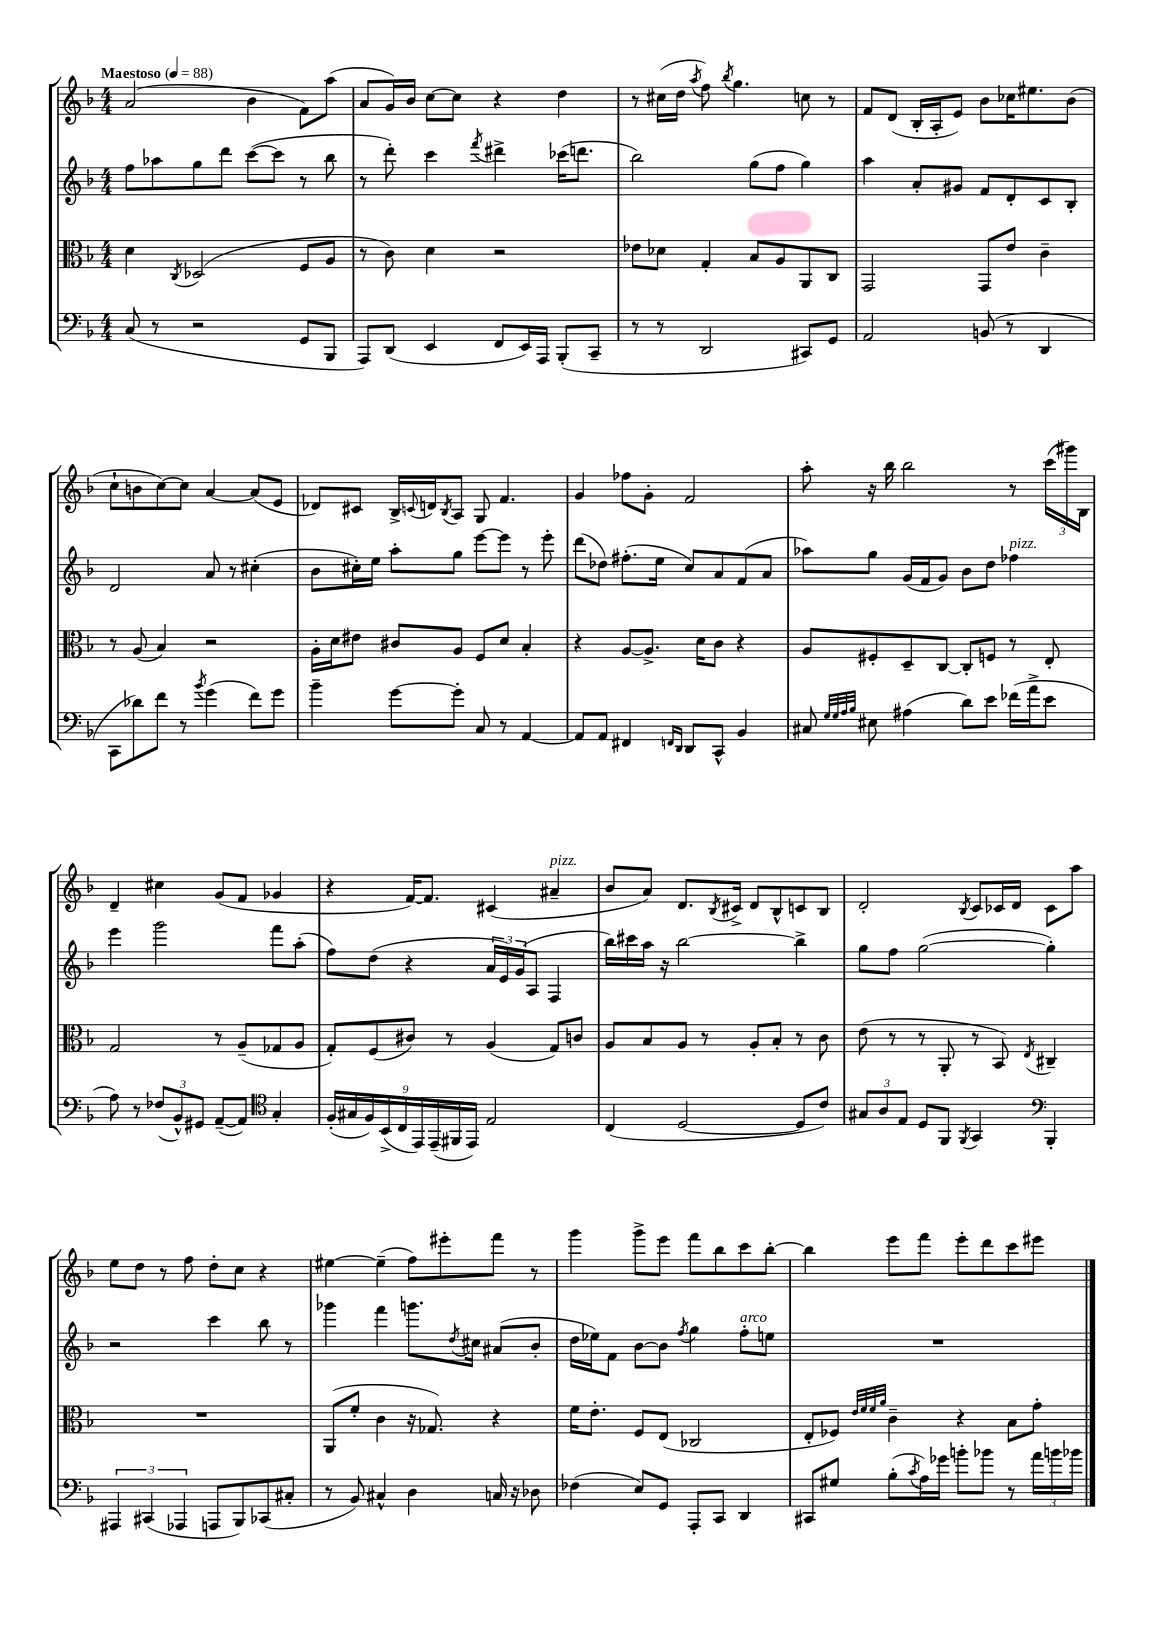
<<
\new StaffGroup <<
\new Staff = "s0" {
    \clef treble \key f \major \numericTimeSignature \time 4/4 \tempo "Maestoso" 4 = 88
    a'2( bes'4 f'8) a''8( |
    a'8 g'16) bes'16 c''8~ c''8 r4 d''4 |
    r8 cis''16( d''16 \acciaccatura { a''8 } f''8) \acciaccatura { bes''8 } g''4. c''8 r8 |
    f'8 d'8( bes16-. a16-. e'8) bes'8 ces''16 eis''8. bes'8( |
    c''8-! b'8 c''8~) c''8 a'4~ a'8( e'8 |
    des'8) cis'8 bes16-> \appoggiatura { c'8 } d'16 \acciaccatura { bes8 } a8 g8 f'4. |
    g'4 fes''8 g'8-. f'2 |
    a''8-. r16 bes''16 bes''2 r8 \tuplet 3/2 { c'''16( gis'''16) bes16 } |
    d'4-- cis''4 g'8( f'8 ges'4 |
    r4 f'16~) f'8. cis'4( ais'4--^\markup { \italic "pizz." } |
    bes'8 a'8) d'8. \acciaccatura { bes8 } cis'16-> d'8 bes8-^ c'8 bes8 |
    d'2-. \acciaccatura { bes8 } c'8 ces'16 d'16 ces'8 a''8 |
    e''8 d''8 r8 f''8 d''8-. c''8 r4 |
    eis''4~ eis''4--( f''8) eis'''8-. f'''8 r8 |
    g'''4 g'''8-> e'''8 f'''8 bes''8 c'''8 bes''8~-. |
    bes''4 e'''8 f'''8 e'''8-. d'''8 c'''8 eis'''8 \bar "|." |
}
\new Staff = "s1" {
    \clef treble \key f \major \numericTimeSignature \time 4/4
    f''8 aes''8 g''8 d'''8 c'''8~( c'''8 r8 bes''8 |
    r8 d'''8-.) c'''4 \acciaccatura { f'''8 } dis'''4-> ces'''16( d'''8. |
    bes''2) g''8( f''8 g''4) |
    a''4 a'8-. gis'8 f'8 d'8-. c'8 bes8-. |
    d'2 a'8 r8 cis''4-.( |
    bes'8 cis''16-.) e''16 a''8-. g''8 e'''8~ e'''8 r8 e'''8-. |
    d'''8( des''8) fis''8.-.( e''16 c''8) a'8 f'8( a'8 |
    aes''8) g''8 g'16( f'16 g'8) bes'8 d''8 fes''4^\markup { \italic "pizz." } |
    e'''4 g'''2 f'''8 a''8-.( |
    f''8) d''8( r4 \tuplet 3/2 { a'16 e'16) g'16( } a8 f4 |
    bes''16) cis'''16 a''16 r16 bes''2~ bes''4-> |
    g''8 f''8 g''2~( g''4-.) |
    r2 c'''4 bes''8 r8 |
    ges'''4 f'''4 g'''8. \acciaccatura { d''8 } cis''16 ais'8( bes'8-. |
    d''16 ees''16) f'8 bes'8~ bes'8 \acciaccatura { f''8 } g''4 f''8-.^\markup { \italic "arco" } e''8 |
    R1 \bar "|." |
}
\new Staff = "s2" {
    \clef alto \key f \major \numericTimeSignature \time 4/4
    d'4 \acciaccatura { c8 } des2( f8 a8 |
    r8 c'8) d'4 r2 |
    ees'8 des'8 g4-. bes8 a8 a,8 c8 |
    g,2 g,8 e'8 c'4-- |
    r8 a8( bes4) r2 |
    a16-. d'16 eis'8 cis'8 a8 f8 d'8 bes4-. |
    r4 a8~ a8.-> d'16 c'8 r4 |
    a8 fis8-. d8-- c8~ c8-. f8 r8 e8-. |
    g2 r8 a8--( ges8 a8 |
    g8-.) f8( cis'8) r8 a4( g8) c'8 |
    a8 bes8 a8 r8 a8-. bes8-. r8 c'8 |
    e'8( r8 r8 a,8-. r8 bes,8) \acciaccatura { e8 } cis4-- |
    R1 |
    a,8( f'8-. c'4 r16 ges8.) r4 |
    f'16 e'8.-. f8 e8( ces2 |
    e8-. fes8) \grace { e'32 f'32 f'32 a'32 } c'4-- r4 bes8 g'8-. \bar "|." |
}
\new Staff = "s3" {
    \clef bass \key f \major \numericTimeSignature \time 4/4
    c8( r8 r2 g,8 bes,,8 |
    a,,8) d,8( e,4 f,8 e,16) a,,16 bes,,8-.( c,8-- |
    r8 r8 d,2 cis,8) g,8 |
    a,2 b,8( r8 d,4 |
    c,8 des'8) f'8 r8 \acciaccatura { bes'8 } g'4( f'8) g'8 |
    bes'4-- g'8~ g'8-. c8 r8 a,4~ |
    a,8 a,8 fis,4 \grace { f,16 d,16 } d,8 c,8-^ bes,4 |
    cis8 \grace { g32 g32 a32 bes32 } eis8 ais4( d'8) e'8 fes'16( a'16-> e'8 |
    a8) r8 \tuplet 3/2 { fes8( bes,8-^) gis,8 } a,8~--( a,8) \clef tenor g4-. |
    \tuplet 9/8 { f16-.( gis16 f16) bes,16->( c16 e,16) e,16--( fis,16 e,16) } e2 |
    c4( d2~ d8 c'8) |
    \tuplet 3/2 { gis8 a8 e8 } d8 f,8 \acciaccatura { f,8 } g,4 \clef bass bes,,4-. |
    \tuplet 3/2 { ais,,4 cis,4( aes,,4 } a,,8 bes,,8) ces,8( cis8-. |
    r8 bes,8) cis4-^ d4 c16 r16 des8 |
    fes4( e8) g,8 a,,8-. c,8 d,4 |
    cis,8 gis8 bes8-.( \acciaccatura { c'8 } a16) ges'16 b'8-. bes'8 r8 \tuplet 3/2 { a'16 b'16 bes'16 } \bar "|." |
}
>>
>>
\layout { \context { \Score \remove "Bar_number_engraver" } }
